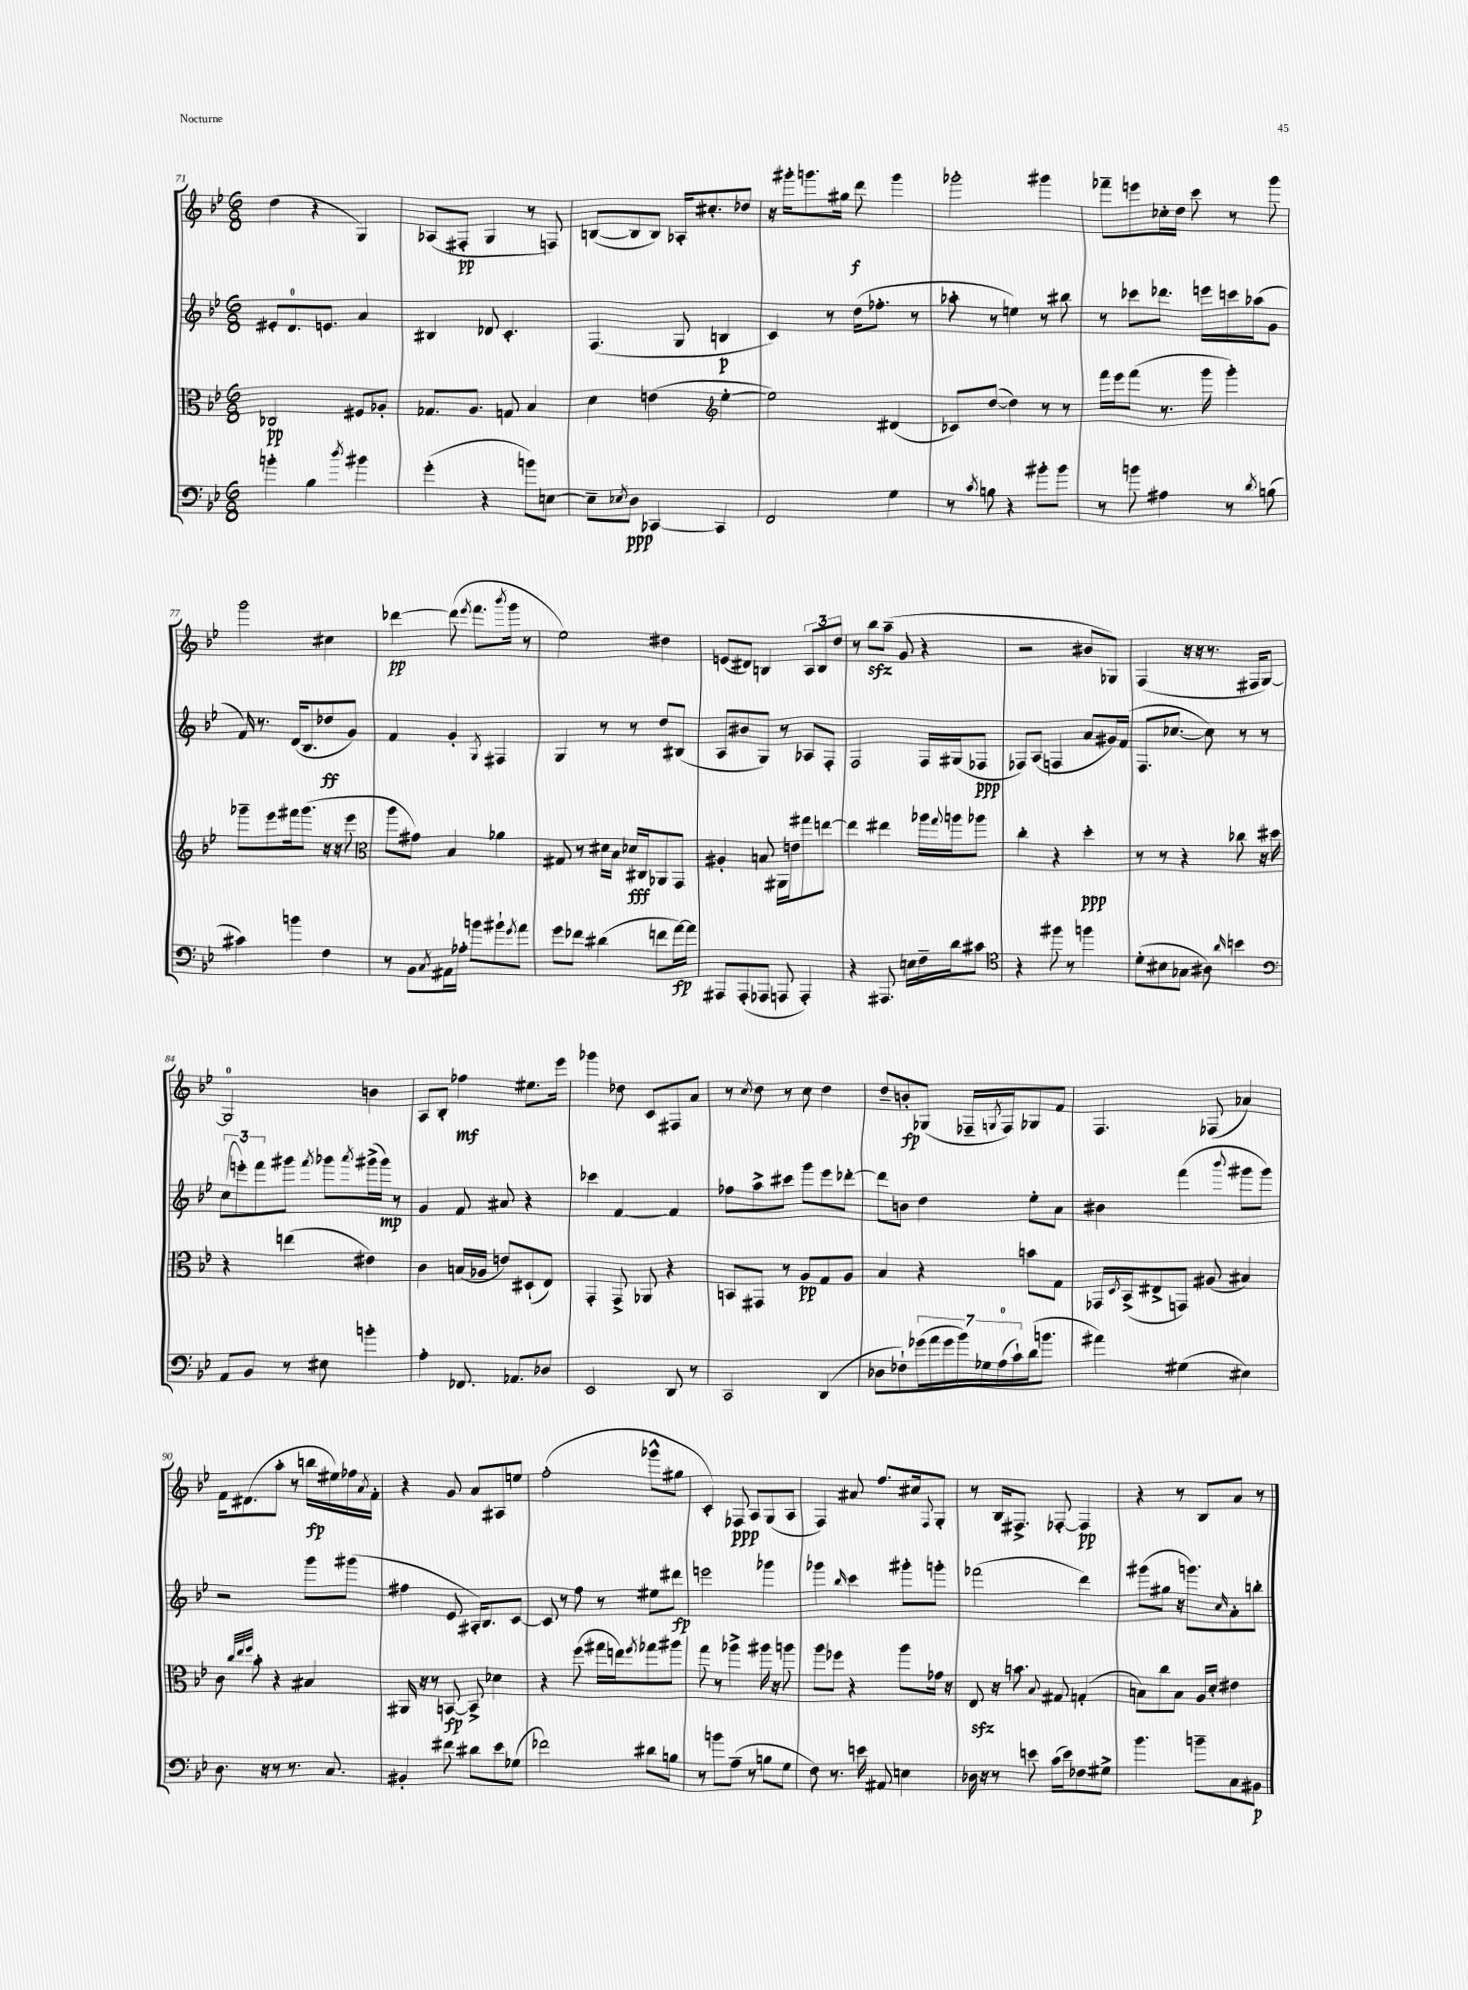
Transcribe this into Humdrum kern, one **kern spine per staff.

**kern	**kern	**kern	**kern
*staff4	*staff3	*staff2	*staff1
*clefF4	*clefC3	*clefG2	*clefG2
*k[b-e-]	*k[b-e-]	*k[b-e-]	*k[b-e-]
*M6/8	*M6/8	*M6/8	*M6/8
4b'	2C-	8e#'	(4dd
.	.	8.d	.
4B-	.	.	4r
.	.	8.e	.
8qdd	.	.	.
4b#	8F#	4a	4G)
.	8A-'	.	.
=	=	=	=
(4g'	8.G-	4B#	(8A-
.	.	.	8F#'
.	8.A	.	.
4r	.	8d-	4G
.	8G	4.c'	.
8b)	4B-	.	8r
[8E	.	.	8F)
=	=	=	=
8E~]	4d	(4.F	([8B
8qE-	.	.	.
8D	.	.	8B]
[4CC-	(4e	.	8B)
.	.	8G	16A-'
.	.	.	8.cc#'
*	*clefG2	*	*
4CC-]	[4ee-'	4B	.
.	.	.	8dd-
=	=	=	=
2FF	2ee-])	4c)	16r
.	.	.	16ggg#'
.	.	.	8.ggg
.	.	8r	.
.	.	.	16gg#
.	.	(16dd	8ddd
.	.	8.ff-'	.
4G	(4d#	.	4ggg
.	.	8r	.
=	=	=	=
8r	8c-)	8aa-'	2ggg-'
8qc	.	.	.
8B	([8dd	8r	.
4r	4dd])	4ee)	.
8b#'	8r	8r	4ggg#
8b#	8r	8bb#	.
=	=	=	=
8r	16fff	8r	8fff-~
.	16eee-	.	.
8b	(8fff	8ccc-	8eee
4A#	8.r	8.ddd-	16cc-'
.	.	.	16dd
.	.	.	8ccc
.	16ggg	16eee	.
8r	4ggg')	16ccc	8r
.	.	(16aa-	.
8qd	.	.	.
(8B	.	8g	8ggg
=	=	=	=
4c#)	8ggg-~	16f)	2ggg
.	.	8.r	.
.	8eee-	.	.
4b	16fff#	(16d	.
.	(8.ggg-	8.B-	.
4F	16r	8dd-	4cc#
.	16r	.	.
.	8eee-	8g)	.
=	=	=	=
*	*clefC3	*	*
8r	8aa	4f	[4ddd-
8BB-	8g#)	.	.
8qC	.	.	.
16AA#	4B-	4g'	(8ddd-]
16A-'	.	.	.
.	.	.	8qeee-
8b	.	.	8.fff
.	.	8qG	.
8b#`	4a-	4F#	.
.	.	.	8qbbb-
.	.	.	16ggg
8qg	.	.	.
8a	.	.	8r
=	=	=	=
8g	8G#	4G	2ee-)
8f-	8r	.	.
(4d#	16d#	8r	.
.	16B-	.	.
.	16d-	8r	.
.	16C#	.	.
8f	8AA-	8dd	4dd#
[16a)	8GG	(8B#	.
16a]	.	.	.
=	=	=	=
8AAA#	4A#'	8A	(8e
(8AAA#'	.	8b#	8d#)
8AAA-	8B	8G)	4B
8AAA	16AA#	8r	.
.	16e	.	.
4AAA')	8gg#	8A-	12A
.	.	.	12B
.	[8ee	8F'	.
.	.	.	12dd
=	=	=	=
4r	4ee]	2F	8r
.	.	.	8bb-
8.AAA#	4ee#	.	(8aa~
.	.	.	8g
16E	.	.	.
16F~	16aa-	16F	4r
.	8qqgg	.	.
16d	16aa	(16G#	.
8c#	8aa-	8F-	.
=	=	=	=
*clefC4	*	*	*
4r	4cc'	8F-)	2r
.	.	(8A	.
8ff#	4r	4F	.
8r	.	.	.
4ff	4dd'	8a	8b#
.	.	16g#)	8G-)
.	.	(16f	.
=	=	=	=
(8d'	8r	8.F	(4F
8B#	8r	.	.
.	.	[8.cc-	.
8G-	4r	.	16r
.	.	.	16r
8A#)	.	8cc-])	8.r
16qqa	.	.	.
4b	8cc-	8r	.
.	.	.	16F#
.	16r	8r	[8G)
.	16dd#	.	.
=	=	=	=
*clefF4	*	*	*
8AA	4r	(12cc	2G]
.	.	12eee')	.
8BB-	.	.	.
.	.	12fff	.
8r	(4ee	8ggg#	.
.	.	8qfff	.
8E#	.	8ggg-	.
.	.	8qaaa	.
4b'	4e#)	(16ggg#^	4b
.	.	16ggg#)	.
.	.	8r	.
=	=	=	=
4A'	4c	4g	8A
.	.	.	8B-'
8.FF-	(16B	8f	4ff-
.	16A-	.	.
.	8e)	8a#	.
8.AA-	.	.	.
.	(8D#`	4r	8.ee#
8D-	8E-)	.	.
.	.	.	16eee-
=	=	=	=
2EE-	4GG'	4ccc-	4ggg-
.	8GG^	[4f	8dd-
.	8AA-	.	8c
8DD	4r	4f]	8F#
8r	.	.	8a
=	=	=	=
2CC	8BB	8ff-	8r
.	.	.	8qcc
.	8GG#	8aa^	8dd
.	8r	8ccc#	8r
.	8A	8ggg	8cc
(4DD	8G	8eee-	4dd
.	8A	[8ddd-'	.
=	=	=	=
8D-	4B-	8ddd-]	8dd~
8F-`)	.	8b	8b'
(28g-	4r	4dd	(8G-
28a	.	.	.
28g-	.	.	.
28b-)	.	.	.
.	.	.	16F-~
28G-	.	.	.
(28A	.	.	.
.	.	.	8qG
.	.	.	16F-)
28c`)	.	.	.
(16d	8b	8ee-'	8G-
8.b	.	.	.
.	8G	8a	8f
=	=	=	=
4a#)	16GG-	4b#	4.F
.	8qD	.	.
.	(16BB-^	.	.
.	8E#^	.	.
(4G#	8GG)	(4fff	.
.	(8A#	.	(8F-
.	.	8qqbbb-	.
4E#)	4B#)	8ggg#	4a-)
.	.	8ggg#)	.
=	=	=	=
8.D	8c	2r	16f
.	.	.	(8.d#
.	32qqcc	.	.
.	32qqee-	.	.
.	32qqff	.	.
.	8b-'	.	.
16r	.	.	.
8r	4r	.	8aa'
8.r	.	.	8r
.	4B#	8ggg	16bb
8.C	.	.	16ee#)
.	.	(8ggg#	16ff-
.	.	.	8qa
.	.	.	16f'
=	=	=	=
4BB#'	16AA#	4ff#	4r
.	16r	.	.
.	8r	.	.
8f#	[8BB	8e-	8g
8d#	8BB^]	16A#')	8a
.	.	8.B-	.
8e-	4d-	.	8A#
(8G-	.	[8c	8ee
=	=	=	=
2f-)	4r	8c]	(2ff'
.	.	8r	.
.	(8ff	8ff	.
.	16gg#	8r	.
.	16ee)	.	.
.	8qff	.	.
8d#	8gg-	8ee#	8ggg-^^
8B	8aa#	8ddd#	8gg#
=	=	=	=
8r	8gg	2eee	4c')
8b	8r	.	.
(8A~	4aa-^	.	8F-
8r	.	.	8A
8B	16aa#	4ggg-	(8G
.	16r	.	.
8G	8aa	.	8A
=	=	=	=
8F)	8aa	4ggg-	4F)
8.r	8ff-	.	.
.	.	16qqbb-	.
.	4r	4ccc	8a#
16e	.	.	.
8AA#	.	.	8.ff
4E	8aa	8ggg#'	.
.	.	.	16cc#
.	.	.	8qqF
.	16g-	8ggg'	8G'
.	16r	.	.
=	=	=	=
16D-	8E-	(2fff-	8r
16r	.	.	.
8r	16r	.	16B-
.	8.b	.	8.F#^
8e	.	.	.
.	8qqB-	.	.
(16c	8G#	.	[8F-'
16e)	.	.	.
8F-	(4G'	4ddd)	4F-]
8G#^	.	.	.
=	=	=	=
4.b-	8B)	(8ggg#	4r
.	8cc	8gg#	.
.	8B	16r	8r
.	.	8.ggg)	.
8b~	16A	.	8B-
.	16d'	.	.
.	.	16qqcc	.
8C	4e#	8a'	8a
8BB#	.	8bb'	8r
==	==	==	==
*-	*-	*-	*-
